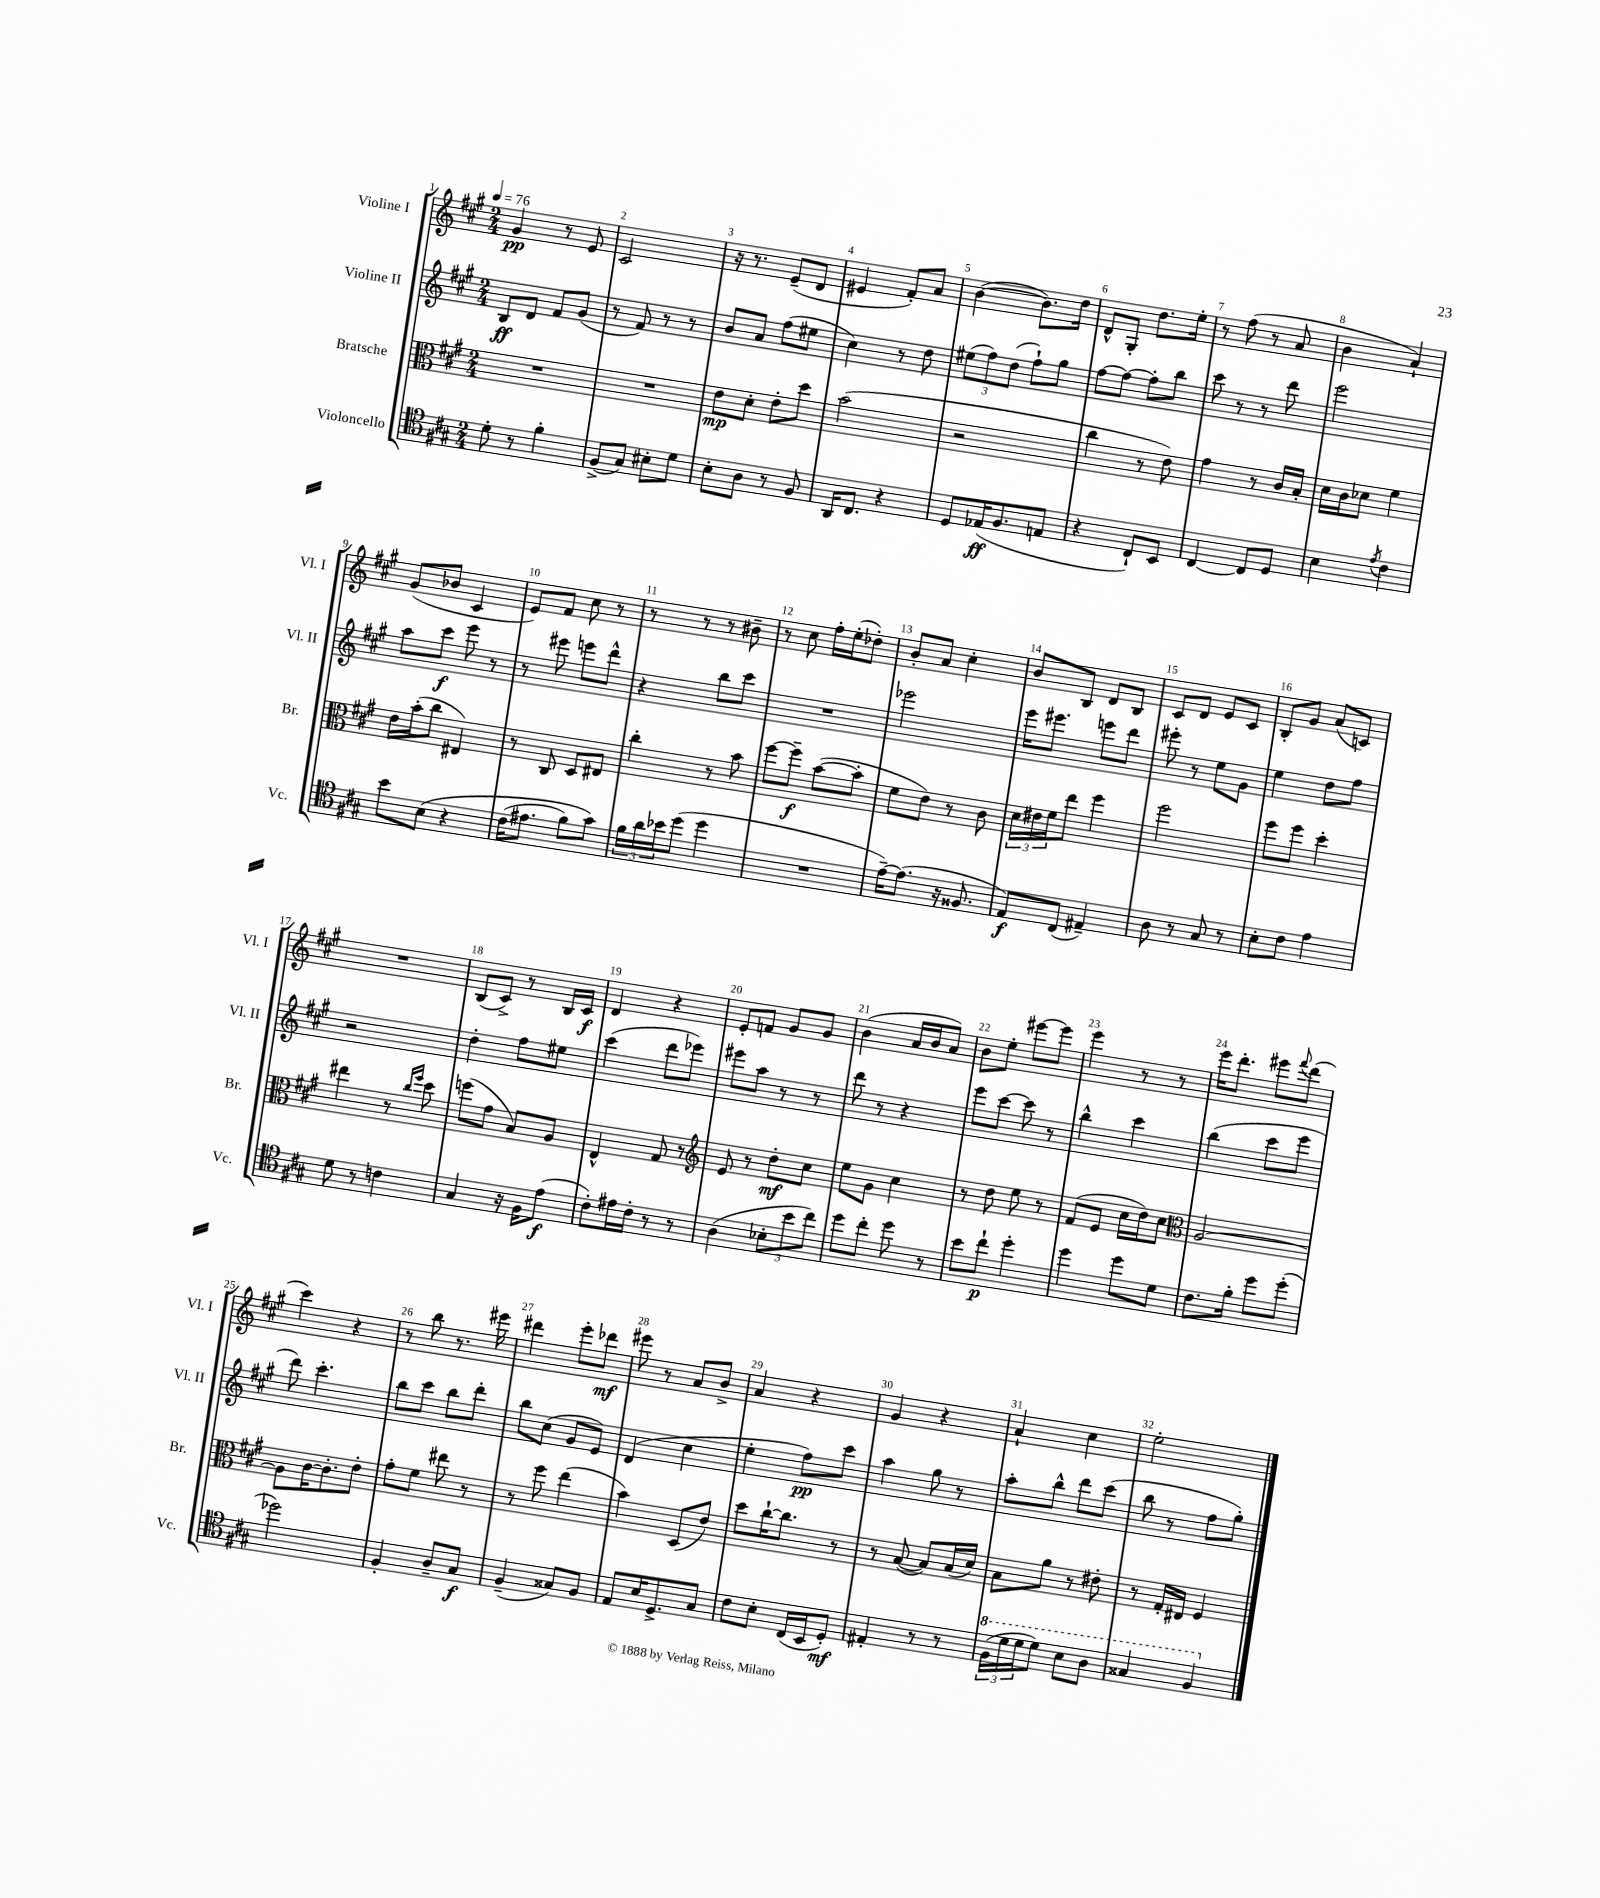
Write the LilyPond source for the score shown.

<<
\new StaffGroup <<
\new Staff = "s0" \with { instrumentName = "Violine I" shortInstrumentName = "Vl. I" } {
    \clef treble \key a \major \numericTimeSignature \time 2/4 \tempo 4 = 76
    gis'4\pp r8 e'8 |
    cis'2 |
    r16 r8. e'8--( d'8 |
    eis'4 fis'8-.) a'8 |
    b'4~( b'8.) d''16 |
    d'8-^ gis8-. d''8. e''16-. |
    r8 fis''8( r8 a'8 |
    b'4 a'4-!) |
    gis'8( bes'8 cis'4 |
    e'8) fis'8 cis''8 r8 |
    r8 r8 r8 bis'8-- |
    r8 cis''8 fis''16-. e''16-.( des''8-.) |
    b'8-. a'8 cis''4-. |
    b'8 b8 d'8 b8 |
    cis'8 d'8 e'8 cis'8 |
    b8-. gis'8 a'8( c'8) |
    R2 |
    b8( cis'8->) r8 b16 cis'16\f |
    d'4 r4 |
    e'8-. f'8 gis'8 gis'8 |
    b'4( a'16 b'16 a'8) |
    b'8 e''8-. eis'''8~ eis'''8 |
    e'''4 r8 r8 |
    e'''16 d'''8.-. eis'''8 \appoggiatura { fis'''8 } d'''8( |
    cis'''4) r4 |
    r8 b''8 r8. eis'''16 |
    dis'''4 e'''8-. des'''8\mf |
    eis'''8 r8 a'8 b'8-> |
    a'4 r4 |
    gis'4 r4 |
    a'4-! cis''4 |
    e''2-. \bar "|." |
}
\new Staff = "s1" \with { instrumentName = "Violine II" shortInstrumentName = "Vl. II" } {
    \clef treble \key a \major \numericTimeSignature \time 2/4
    b8\ff d'8 fis'8 gis'8( |
    r8 fis'8) r8 r8 |
    b'8 a'8 fis''8( eis''8 |
    cis''4) r8 d''8 |
    \tuplet 3/2 { eis''8( fis''8) d''8( } fis''8-!) gis''8 |
    fis''8~ fis''8~ fis''8-. b''8 |
    cis'''8 r8 r8 d'''8 |
    e'''2 |
    a''8 cis'''8\f e'''8 r8 |
    r8 eis'''8 e'''8 d'''8-^ |
    r4 b''8 cis'''8 |
    R2 |
    ees'''2 |
    e'''16 eis'''8. e'''8 d'''8 |
    eis'''8-. r8 e''8 gis'8 |
    e''4 d''8 fis''8 |
    r2 |
    d''4-. fis''8 eis''8 |
    cis'''4( d'''8 ees'''8) |
    eis'''8 a''8 r8 r8 |
    d'''8 r8 r4 |
    e'''8 cis'''8~ cis'''8 r8 |
    b''4-^ cis'''4 |
    b''4( cis'''8 e'''8 |
    d'''8) cis'''4.-. |
    b''8 cis'''8 b''8 d'''8-. |
    b''8 cis''8( gis'8 e'8) |
    d'4( cis''4 |
    e''4-. fis''8\pp) cis'''8 |
    a''4 gis''8 r8 |
    a''8-. b''8-^ d'''8 cis'''8( |
    b''8 r8 fis''8 gis''8-.) \bar "|." |
}
\new Staff = "s2" \with { instrumentName = "Bratsche" shortInstrumentName = "Br." } {
    \clef alto \key a \major \numericTimeSignature \time 2/4
    R2 |
    R2 |
    e'8\mp d'8-. e'8-. d''8 |
    b'2( |
    r2 |
    cis''4 r8 e'8) |
    gis'4 r8 cis'16 b16-. |
    d'16 cis'16 des'8 fis'4 |
    e'16 b'16-.( cis''8 eis4) |
    r8 cis8 d8 eis8 |
    cis''4-. r8 b'8 |
    fis''8~ fis''8--\f b'8~( b'8-. |
    fis'8 e'8) r8 cis'8 |
    \tuplet 3/2 { d'16 eis'16 fis'16 } e''8 fis''4 |
    fis''2 |
    fis''8 fis''8 d''4-. |
    eis''4 r8 \grace { cis''16 fis''16 } d''8 |
    f''8( gis'8 b8) a8 |
    e4-^ gis8 r8 |
    \clef treble e'8 r8 d''8-.\mf cis''8 |
    e''8 gis'8 cis''4 |
    r8 d''8 e''8 r8 |
    fis'8( e'8 cis''16 d''16) cis''8 |
    \clef alto a2~ |
    a8 cis'16~ cis'8.-. e'8-. |
    gis'8-. fis'8 eis''8 r8 |
    r8 fis''8 e''4( |
    b'4) d8( e'8) |
    d''8 cis''16~-! cis''8. r8 |
    r8 b8~( b8) b16( d'16) |
    b8 a'8 r8 eis'8-. |
    r8 gis16-. eis16 fis4 \bar "|." |
}
\new Staff = "s3" \with { instrumentName = "Violoncello" shortInstrumentName = "Vc." } {
    \clef tenor \key a \major \numericTimeSignature \time 2/4
    d'8-. r8 fis'4-. |
    fis8->( gis8) bis8-. d'8 |
    b8-. a8 r8 fis8 |
    a,16 cis8. r4 |
    d8 ees16\ff( fis8. e8 |
    r4 cis8-!) b,8 |
    cis4~ cis8 d8 |
    b4 \acciaccatura { e'8 } cis'4 |
    b'8 b8\( r4 |
    cis'16( eis'8. fis'8) gis'8\) |
    \tuplet 3/2 { fis'16 a'16 bes'16 } d''8( d''4 |
    R2 |
    e'16~--) e'8.( r16 fisis8. |
    e8\f) cis8( eis4--) |
    a8 r8 gis8 r8 |
    b8-. cis'8 e'4 |
    d'8 r8 c'4 |
    gis4 r16 fis16 e'8\f( |
    cis'8-.) eis'16 cis'16-. r8 r8 |
    a4( \tuplet 3/2 { bes8-. b'8 cis''8) } |
    d''8 cis''8-. d''8 r8 |
    b'8 cis''8-!\p d''4-. |
    d''4 d''8 d'8 |
    cis'8. fis'16-. d''8 d''8-.( |
    des''2) |
    fis4-. a8-- gis8\f |
    fis4--( gisis8) fis8 |
    e8 b16 d8.-> gis8 |
    cis'8 b8-. cis16( b,16 d8-.\mf) |
    eis4-. r8 r8 |
    \tuplet 3/2 { \ottava #1 fis'16( d''16 d''16 } d''8) b'8 a'8 |
    gisis'4 fis'4 \ottava #0 \bar "|." |
}
>>
>>
\layout { \context { \Score \override BarNumber.break-visibility = ##(#f #t #t) barNumberVisibility = #all-bar-numbers-visible } }
